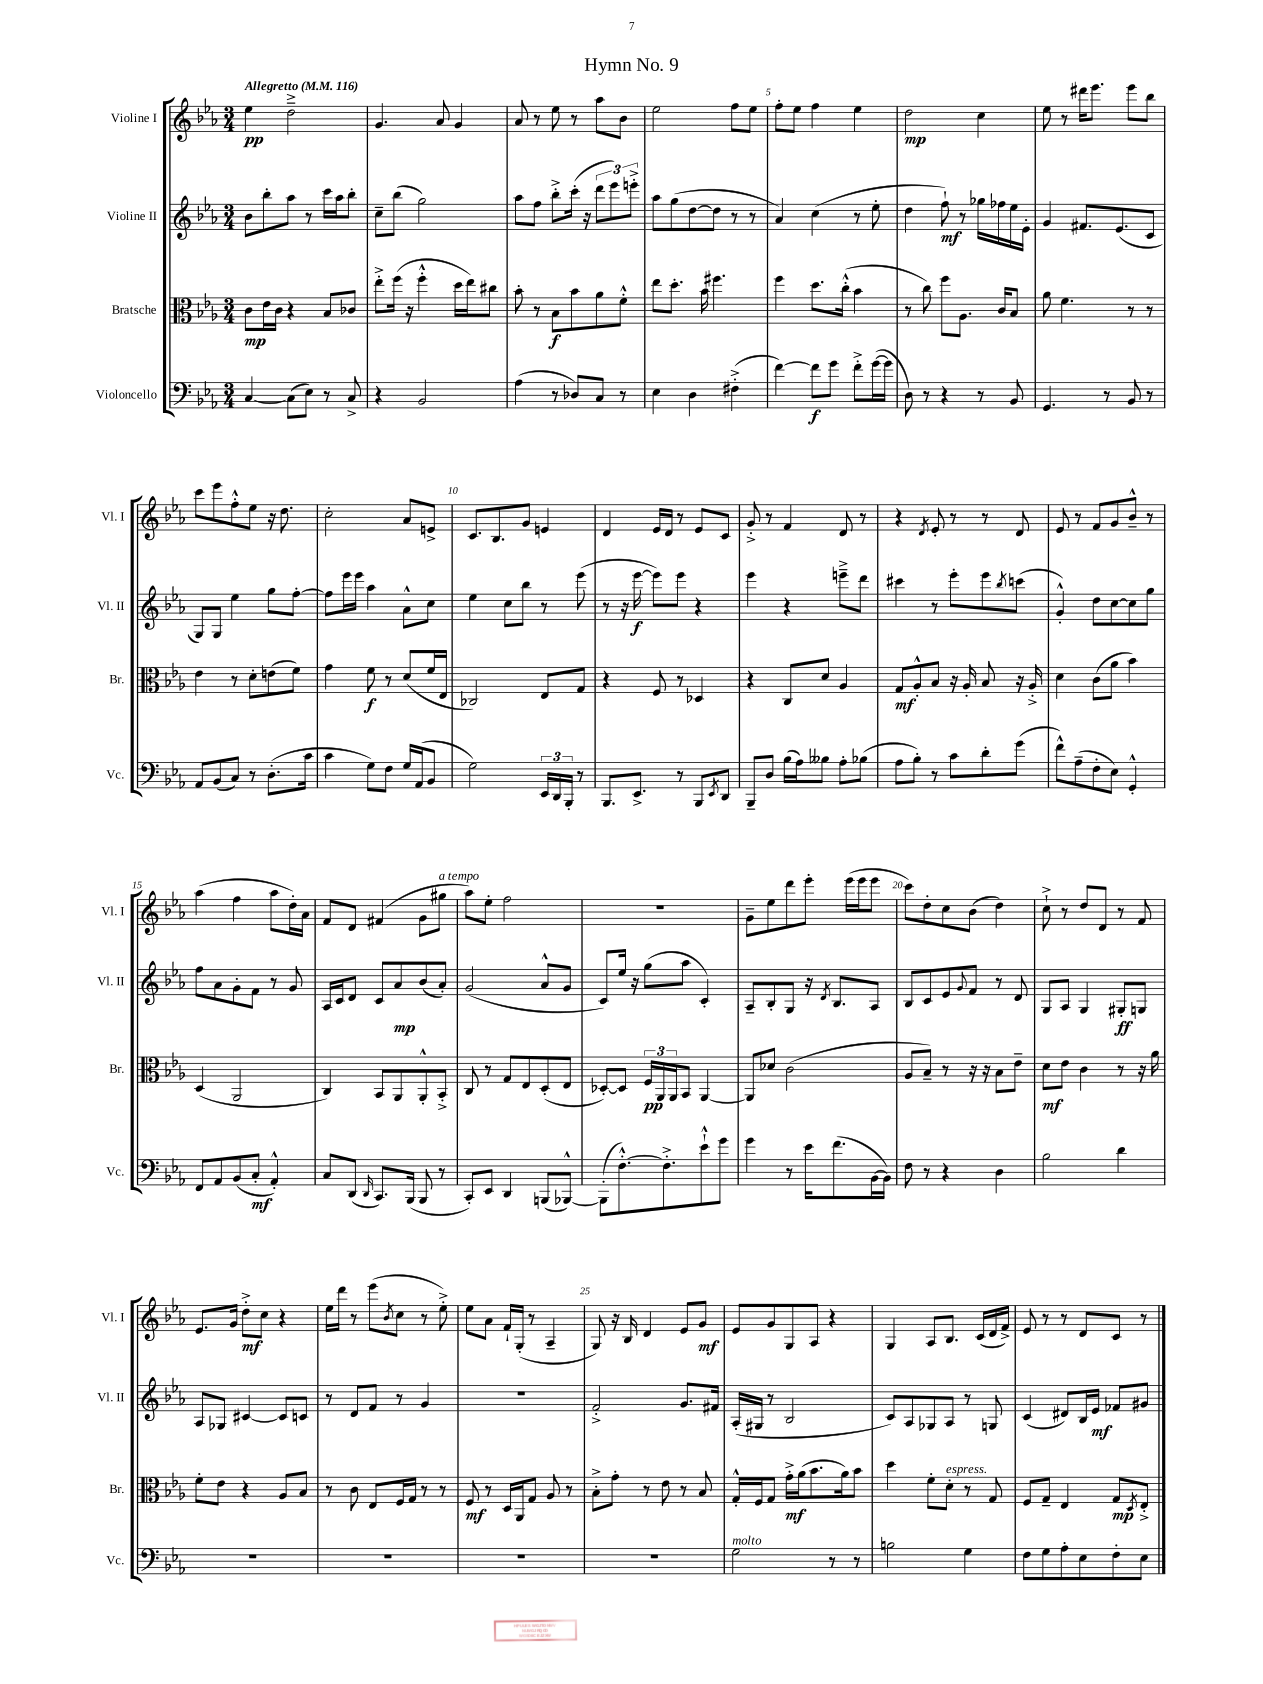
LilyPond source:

\header { title = "Hymn No. 9" }
<<
\new StaffGroup <<
\new Staff = "s0" \with { instrumentName = "Violine I" shortInstrumentName = "Vl. I" } {
    \clef treble \key ees \major \numericTimeSignature \time 3/4 \tempo "Allegretto" 4 = 116
    ees''4\pp d''2---> |
    g'4. aes'8 g'4 |
    aes'8 r8 ees''8 r8 aes''8 bes'8 |
    ees''2 f''8 ees''8 |
    f''8-. ees''8 f''4 ees''4 |
    d''2\mp c''4 |
    ees''8 r8 dis'''16 ees'''8. ees'''8 bes''8 |
    c'''8 ees'''8 f''8-.-^ ees''8 r16 d''8. |
    c''2-. aes'8 e'8-> |
    c'8. bes8. g'8 e'4 |
    d'4 ees'16 d'16 r8 ees'8 c'8 |
    g'8-.-> r8 f'4 d'8 r8 |
    r4 \acciaccatura { d'8 } ees'8-. r8 r8 d'8 |
    ees'8 r8 f'8 g'8 bes'8---^ r8 |
    aes''4( f''4 aes''8 d''16-.) aes'16 |
    f'8 d'8 fis'4( g'8 gis''8^\markup { \italic "a tempo" } |
    aes''8) ees''8-. f''2 |
    R2. |
    g'8-- ees''8 d'''8 ees'''8-. ees'''16( ees'''16 ees'''8 |
    c'''8) d''8-. c''8 bes'8( d''4) |
    c''8-!-> r8 d''8 d'8 r8 f'8 |
    ees'8. g'16 d''8-.->\mf c''8 r4 |
    ees''16 d'''16 r8 ees'''8( \acciaccatura { bes'8 } c''8 r8 ees''8-.->) |
    ees''8 aes'8 f'16-! g16-.( r8 aes4-- |
    g8) r16 bes16 d'4 ees'8 g'8\mf |
    ees'8 g'8 g8 aes8 r4 |
    g4 aes8 bes8. c'16( d'16 f'16->) |
    ees'8 r8 r8 d'8 c'8 r8 \bar "|." |
}
\new Staff = "s1" \with { instrumentName = "Violine II" shortInstrumentName = "Vl. II" } {
    \clef treble \key ees \major \numericTimeSignature \time 3/4
    bes'8 bes''8-. aes''8 r8 c'''16 aes''16 bes''8-. |
    c''8-- bes''8( g''2) |
    aes''8 f''8 bes''8-.-> c'''16-.( r16 \tuplet 3/2 { d'''8 ees'''8) e'''8-.-> } |
    aes''8 g''8( d''8~ d''8 r8 r8 |
    aes'4) c''4( r8 ees''8-. |
    d''4 f''8-!\mf) r8 ges''16 fes''16 ees''16 ees'16-. |
    g'4 fis'8. ees'8.( c'8 |
    g8) g8 ees''4 g''8 f''8~-. |
    f''8 ees'''16 ees'''16 aes''4 aes'8-^ c''8 |
    ees''4 c''8 bes''8 r8 ees'''8( |
    r8 r16 ees'''16~\f ees'''8) ees'''8 r4 |
    ees'''4 r4 e'''8---> d'''8 |
    cis'''4 r8 ees'''8-. ees'''8 \acciaccatura { bes''8 } c'''8( |
    g'4-.-^) d''8 c''8~ c''8 g''8 |
    f''8 aes'8 g'8-. f'8 r8 g'8 |
    aes16 c'16 d'8 c'8 aes'8\mp bes'8( aes'8-.) |
    g'2( aes'8-^ g'8 |
    c'8) ees''16 r16 g''8( aes''8 c'4-.) |
    aes8-- bes8-. g8 r16 \acciaccatura { d'8 } bes8. aes8 |
    bes8 c'8 ees'8 \appoggiatura { g'8 } f'8 r8 d'8 |
    g8 aes8 g4 gis8-.\ff g8 |
    aes8 ges8 cis'4~ cis'8 c'8 |
    r8 d'8 f'8 r8 g'4 |
    R2. |
    f'2-.-> g'8. fis'16 |
    aes16-.( gis16 r8 bes2 |
    c'8) aes8 ges8 aes8 r8 g8 |
    c'4( dis'8) bes16 ees'16\mf fes'8 gis'8 \bar "|." |
}
\new Staff = "s2" \with { instrumentName = "Bratsche" shortInstrumentName = "Br." } {
    \clef alto \key ees \major \numericTimeSignature \time 3/4
    c'8\mp ees'16 c'16 r4 bes8 ces'8 |
    ees''8-.-> f''16( r16 f''4-.-^ d''16 ees''16) cis''8 |
    bes'8-. r8 bes8\f bes'8 aes'8 f'8-.-^ |
    ees''8 d''8.-. bes'16 fis''4. |
    f''4 d''8. c''16-.-^( bes'4 |
    r8 c''8) f''8 aes8. c'16 bes8 |
    aes'8 f'4. r8 r8 |
    ees'4 r8 d'8-. e'8( f'8) |
    g'4 f'8\f r8 d'8( f'16 ees16 |
    ces2) ees8 g8 |
    r4 f8 r8 des4 |
    r4 c8 d'8 aes4 |
    g8\mf aes8-.-^ bes8 r16 aes16-. bes8 r16 aes16-.-> |
    d'4 c'8( aes'8 bes'4) |
    d4( aes,2 |
    c4) bes,8 aes,8 aes,8-.-^ bes,8-.-> |
    c8 r8 g8 ees8 d8-.( ees8 |
    des8~-.) des8 \tuplet 3/2 { f16\pp aes,16 aes,16 } bes,8 aes,4~ |
    aes,8 des'8 c'2( |
    aes8 bes8--) r8 r16 r16 bes8 ees'8-- |
    d'8\mf ees'8 c'4 r8 r16 aes'16 |
    f'8-. ees'8 r4 aes8 bes8 |
    r8 c'8 ees8 f16 g16 r8 r8 |
    f8\mf r8 d16 aes,16 g8 aes8 r8 |
    bes8-.-> g'8-. r8 ees'8 r8 bes8 |
    g16-.-^ f16 g8 g'16-.->\mf aes'16( bes'8. aes'16) bes'8 |
    d''4 f'8-. d'8-.^\markup { \italic "espress." } r8 g8 |
    f8 g8-- ees4 g8\mp \acciaccatura { d8 } ees8-.-> \bar "|." |
}
\new Staff = "s3" \with { instrumentName = "Violoncello" shortInstrumentName = "Vc." } {
    \clef bass \key ees \major \numericTimeSignature \time 3/4
    c4~ c8( ees8) r8 c8-> |
    r4 bes,2 |
    aes4( r8 des8) c8 r8 |
    ees4 d4 fis4-.->( |
    f'4~) f'8\f g'8 f'8-.-> g'16~( g'16 |
    d8) r8 r4 r8 bes,8 |
    g,4. r8 bes,8 r8 |
    aes,8 bes,8( c8) r8 d8.-.( c'16 |
    c'4 g8) f8 g16 aes,16( bes,8 |
    g2) \tuplet 3/2 { ees,16 d,16 bes,,16-. } r8 |
    bes,,8. ees,8.-> r8 bes,,8 \acciaccatura { ees,8 } d,8 |
    bes,,8-- d8 bes16( aes16) beses8 aes8-. bes8( |
    aes8 bes8-.) r8 c'8 d'8-. g'8( |
    f'8-^) aes8--( f8-. ees8) g,4-.-^ |
    f,8 aes,8 bes,8( c8-.\mf aes,4-.-^) |
    c8 d,8( \grace { d,16 } c,8.) bes,,16( bes,,8 r8 |
    c,8-.) ees,8 d,4 b,,8( bes,,8~-^) |
    bes,,8-.( f8.~-.-^) f8.-.-> ees'8-!-^ g'8 |
    g'4 r8 ees'16 f'8.( bes,16~ bes,16) |
    f8 r8 r4 d4 |
    bes2 d'4 |
    R2. |
    R2. |
    R2. |
    R2. |
    g2^\markup { \italic "molto" } r8 r8 |
    b2 g4 |
    f8 g8 aes8-. ees8 f8-. ees8 \bar "|." |
}
>>
>>
\layout { \context { \Score \override BarNumber.break-visibility = ##(#f #t #t) barNumberVisibility = #(every-nth-bar-number-visible 5) } }
